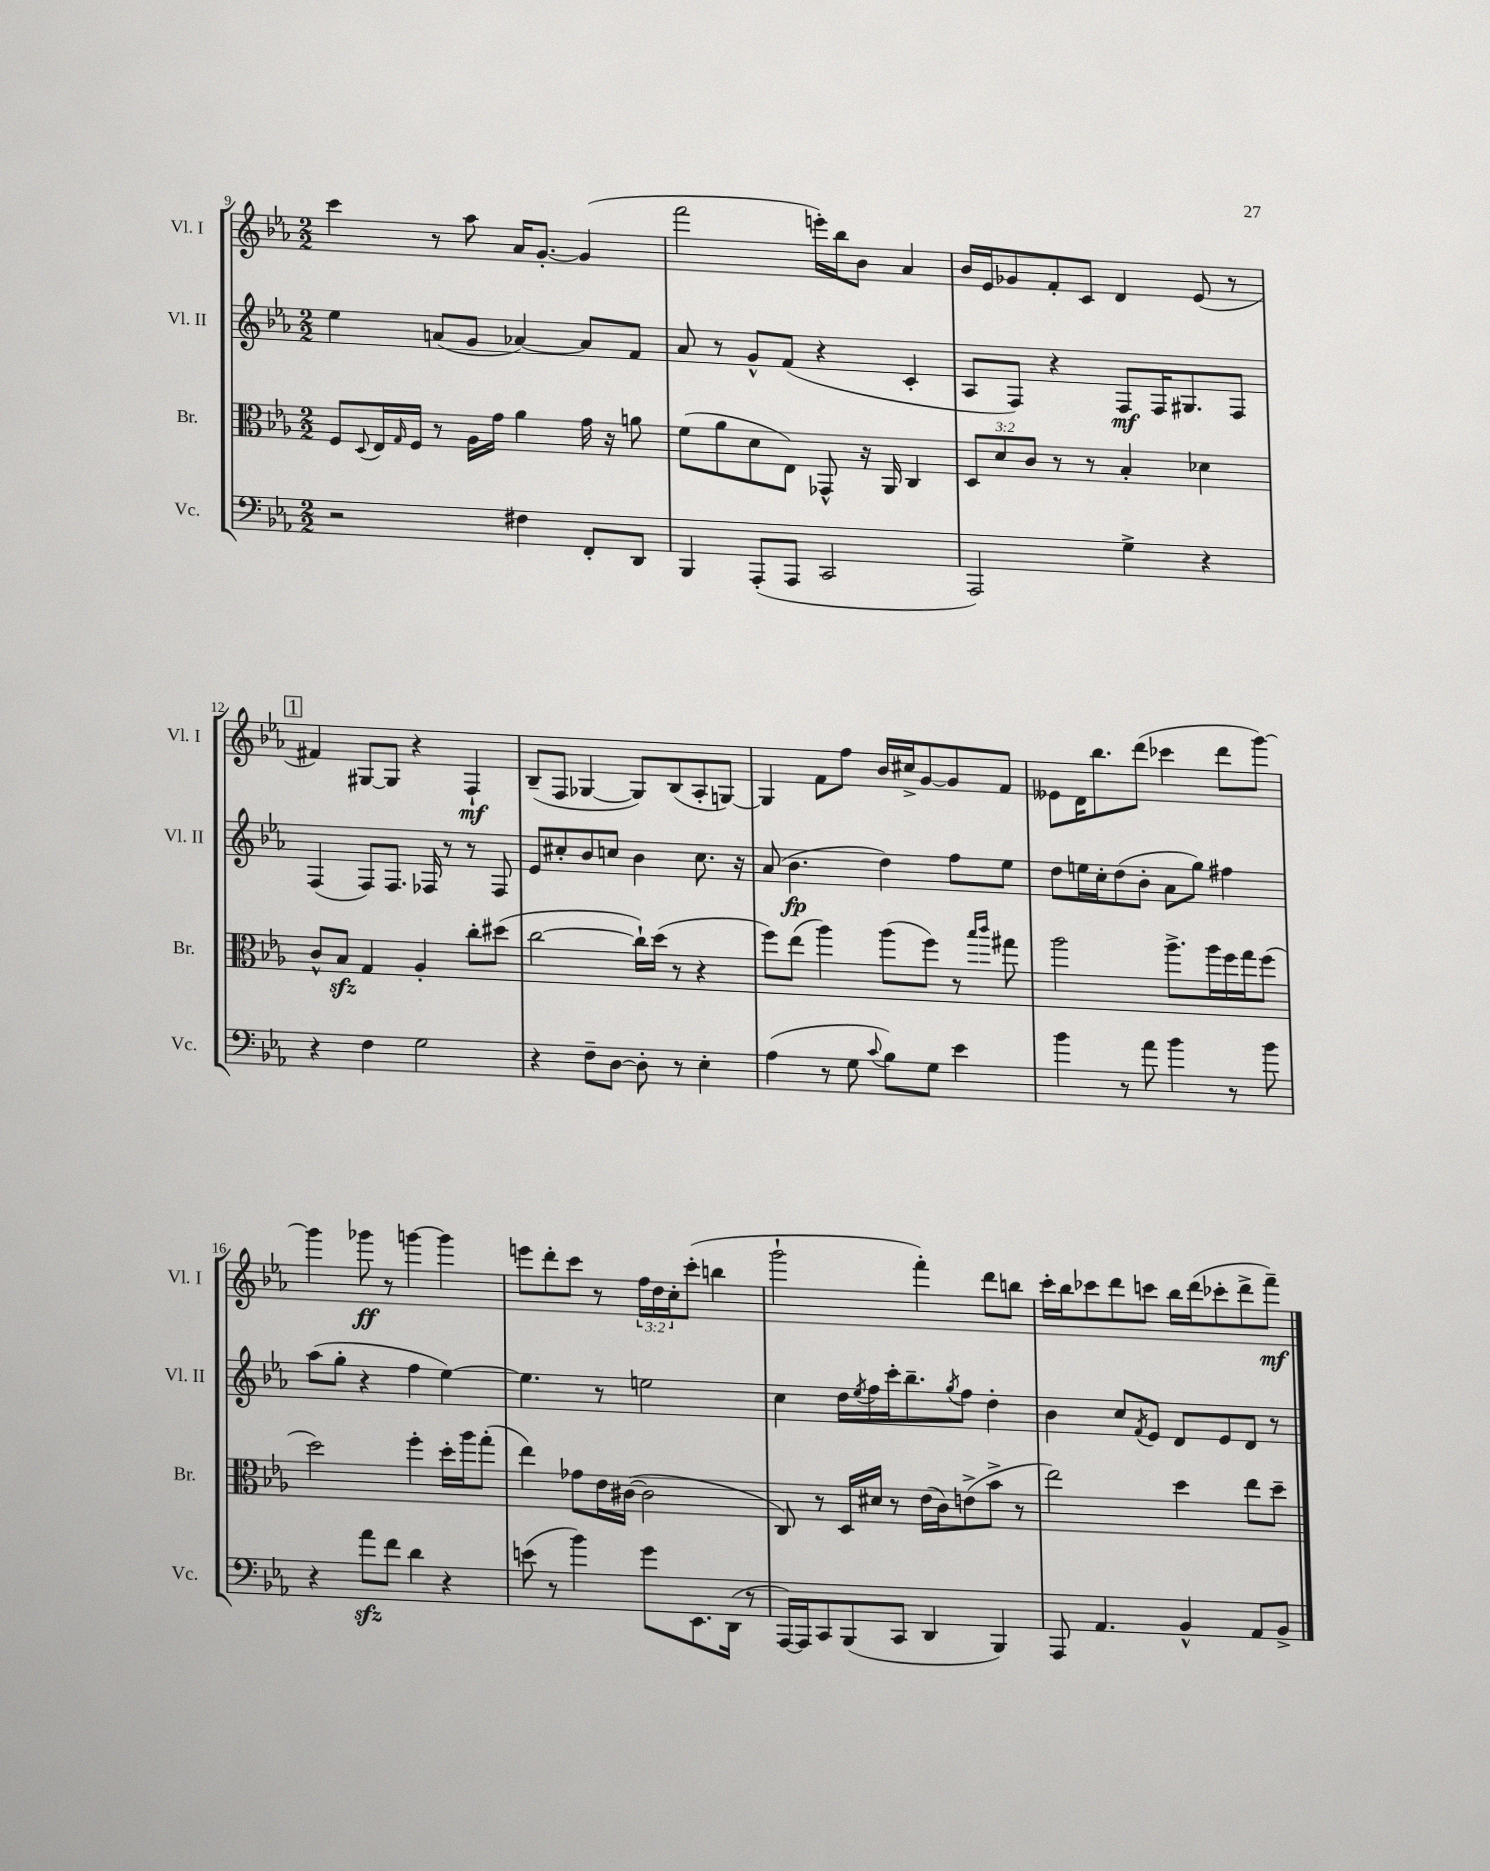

**kern	**kern	**kern	**kern
*staff4	*staff3	*staff2	*staff1
*clefF4	*clefC3	*clefG2	*clefG2
*k[b-e-a-]	*k[b-e-a-]	*k[b-e-a-]	*k[b-e-a-]
*M2/2	*M2/2	*M2/2	*M2/2
2r	8F	4ee-	4ccc
.	8qqD	.	.
.	16E-	.	.
.	16qqG	.	.
.	16F	.	.
.	8r	(8a	8r
.	16A-	8g	8aa-
.	16g	.	.
4F#	4a-	[4a-)	16a-
.	.	.	[8.g'
8FF'	16g	8a-]	(4g]
.	16r	.	.
8DD	8a	8f	.
=	=	=	=
4BBB-	(8f	8a-	2fff
.	8a-	8r	.
(8AAA-'	8d	8g^^	.
8AAA-	8E-)	(8f	.
2CC	8GG-^^	4r	16eee')
.	.	.	16bb-
.	16r	.	8b-
.	16AA-	.	.
.	4C	4c'	4a-
=	=	=	=
2AAA-)	12D	8A-	16b-
.	.	.	16e-
.	12d	.	.
.	.	8F)	8g-
.	12c	.	.
.	8r	4r	8f'
.	8r	.	8c
4G^	4B-'	8F	4d
.	.	16F	.
.	.	8.G#	.
4r	4d-	.	(8e-
.	.	8F	8r
=	=	=	=
4r	8c^^	(4F	4f#)
.	8B-	.	.
4F	4G	8F)	[8G#
.	.	8.F	8G#]
2G	4A-'	.	4r
.	.	16F-	.
.	.	8r	.
.	8cc'	8r	4F`
.	(8dd#	8F-	.
=	=	=	=
4r	[2cc	8e-	(8B-~
.	.	8cc#'	8F
8F~	.	8b-	[4G-
[8D	.	8cc	.
8D']	16cc`])	4b-	8G-])
.	(16dd	.	.
8r	8r	.	(8B-
4E-'	4r	8.cc	8A-'
.	.	.	[8G)
.	.	16r	.
=	=	=	=
(4A-	8ff)	(8a-	4G]
.	(8ee-	4.b-	.
8r	4aa-)	.	8f
8G	.	.	8ff
8qqc	.	.	.
8B-)	(8aa-	4dd)	16b-
.	.	.	16cc#^
8G	8ff)	.	[8g
4e-	8r	8ff	8g]
.	16qqbb-	.	.
.	16qqccc	.	.
.	8gg#	8ee-	8f
=	=	=	=
4b-	2aa-	8dd	8e--
.	.	16ee	16d
.	.	16cc'	8.bb-
8r	.	(8dd	.
8a-	.	8b-'	(8ddd
4b-	8.aa-^	8a-	4ccc-
.	.	8gg)	.
.	16aa-	.	.
8r	16ff	4ff#	8ddd
.	16gg	.	.
8b-	(8ff	.	[8ggg)
=	=	=	=
4r	2dd)	(8aa-	4ggg]
.	.	8gg'	.
8a-	.	4r	8ggg-
8f	.	.	8r
4d	4ff'	4ff	[4ggg
4r	16dd'	[4ee-)	4ggg]
.	16aa-	.	.
.	(8gg'	.	.
=	=	=	=
(8e	4ee-)	4.ee-]	8eee
8r	.	.	8ddd'
4b-)	8g-	.	8ccc
.	16e-	8r	8r
.	([16c#	.	.
8g	2c#]	2ee	24ff
.	.	.	24dd
.	.	.	24cc'
8.EE-	.	.	(8ccc'
.	.	.	4bb
(16DD	.	.	.
8r	.	.	.
=	=	=	=
[16AAA-)	8C)	4cc	2ggg`
16AAA-]	.	.	.
8CC	8r	.	.
(8BBB-	16D	16dd	.
.	.	8qee-	.
.	16d#	16ff	.
8CC	8r	16ccc'	.
.	.	8.bb-~	.
4DD	(16e-	.	4fff')
.	16c)	.	.
.	.	8qgg	.
.	(8e^	8ff	.
4BBB-)	8b-^	4dd'	8ddd
.	8r	.	8bb
=	=	=	=
8AAA-	2ee-)	4b-	16ccc'
.	.	.	16bb-
4.AA-	.	.	8ccc-
.	.	8cc	8ddd
.	.	8qf	.
.	.	8e-	8ccc
4BB-^^	4dd	8d	16bb-
.	.	.	(16ddd
.	.	8e-	8ccc-'
8AA-	8ee-	8d	8ddd^
8BB-^	8dd~	8r	8fff~)
==	==	==	==
*-	*-	*-	*-
